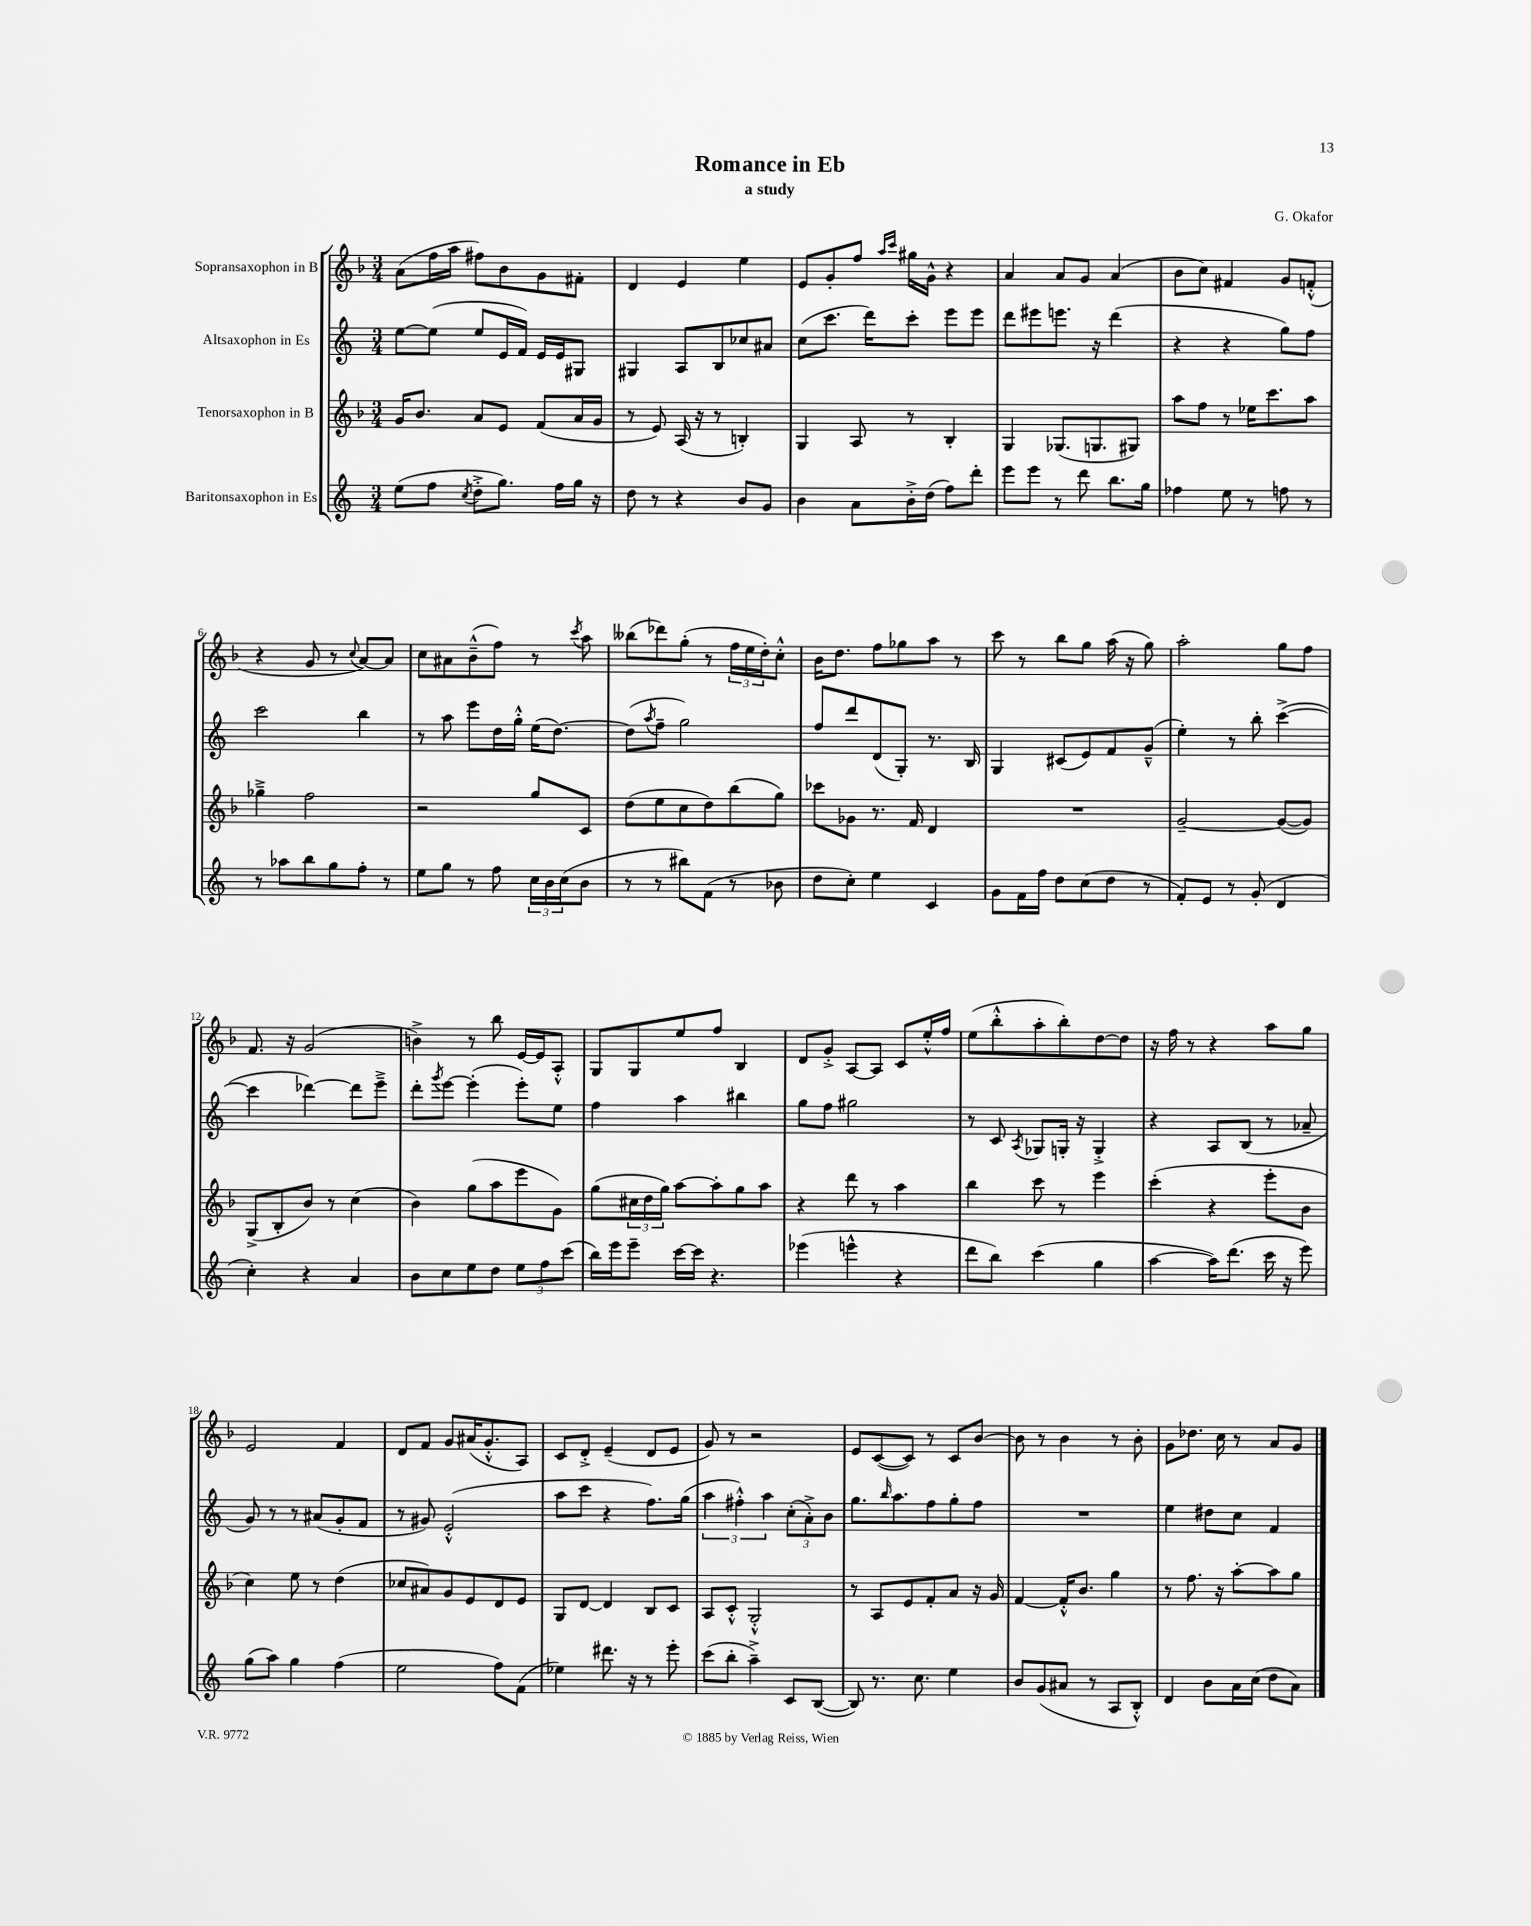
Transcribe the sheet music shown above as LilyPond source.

\header { title = "Romance in Eb" composer = "G. Okafor" subtitle = "a study" }
<<
\new StaffGroup <<
\new Staff = "s0" \with { instrumentName = "Sopransaxophon in B" } {
    \clef treble \key f \major \numericTimeSignature \time 3/4
    a'8( f''16 a''16 fis''8) bes'8 g'8 fis'8-. |
    d'4 e'4 e''4 |
    e'8 g'8-. f''8 \grace { a''16 c'''16 } gis''16 g'16-^ r4 |
    a'4 a'8 g'8 a'4( |
    bes'8 c''8) fis'4 g'8 f'8-.-^( |
    r4 g'8 r8 \appoggiatura { c''8 } a'8~) a'8 |
    c''8 ais'8 bes'8---^( f''8) r8 \acciaccatura { c'''8 } a''8 |
    beses''8( des'''8) g''8-.( r8 \tuplet 3/2 { f''16 e''16 d''16-.) } c''8-.-^ |
    bes'16 d''8. f''8 ges''8 a''8 r8 |
    c'''8 r8 bes''8 g''8 a''16( r16 g''8) |
    a''2-. g''8 f''8 |
    f'8. r16 g'2( |
    b'4->) r8 bes''8 e'16~ e'16 a8-.-^ |
    g8 g8 e''8 f''8 bes4 |
    d'8 g'8-.-> a8~ a8 c'8 e''16-.-^ f''16 |
    e''8( bes''8-.-^ a''8-. bes''8-.) d''8~ d''8 |
    r16 f''16 r8 r4 a''8 g''8 |
    e'2 f'4 |
    d'8 f'8 g'8 ais'16( g'8.-.-^ a8) |
    c'8 d'8-.-> e'4--( d'8 e'8 |
    g'8) r8 r2 |
    e'8 c'8~( c'8) r8 c'8 bes'8~ |
    bes'8 r8 bes'4 r8 bes'8-. |
    g'8 des''8. c''16 r8 a'8 g'8 \bar "|." |
}
\new Staff = "s1" \with { instrumentName = "Altsaxophon in Es" } {
    \clef treble \key c \major \numericTimeSignature \time 3/4
    e''8~ e''8( e''8 e'16 f'16) e'16 e'16 gis8 |
    gis4 a8 b8 ces''8 ais'8 |
    c''8( c'''8. d'''16) c'''8-. e'''8 e'''8 |
    d'''8 eis'''8 e'''8. r16 d'''4( |
    r4 r4 g''8) f''8 |
    c'''2 b''4 |
    r8 a''8 e'''8 d''16 g''16-.-^ e''16( d''8.~) |
    d''8( \acciaccatura { a''8 } f''8-- g''2) |
    f''8 d'''8 d'8( g8-.) r8. b16 |
    g4 cis'8( e'8) f'8 g'8---^( |
    e''4-.) r8 b''8-. c'''4~->( |
    c'''4 des'''4~) des'''8 e'''8---> |
    d'''8-. \acciaccatura { g'''8 } e'''8~ e'''4-.( e'''8-.) e''8 |
    f''4 a''4 bis''4 |
    g''8 f''8 gis''2 |
    r8 c'8 \acciaccatura { a8 } ges8 g16-. r16 g4-.-> |
    r4 a8 b8( r8 aes'8-- |
    g'8) r8 r8 ais'8( g'8-. f'8 |
    r8 gis'8) e'2-.-^( |
    a''8 c'''8 r4 f''8.) g''16( |
    \tuplet 3/2 { a''4 fis''4-.-^) a''4 } \tuplet 3/2 { c''8-.( a'8-.->) b'8 } |
    g''8. \grace { b''16 } a''8. f''8 g''8-. f''8 |
    R2. |
    e''4 dis''8 c''8 f'4 \bar "|." |
}
\new Staff = "s2" \with { instrumentName = "Tenorsaxophon in B" } {
    \clef treble \key f \major \numericTimeSignature \time 3/4
    g'16 bes'8. a'8 e'8 f'8( a'16 g'16 |
    r8 e'8) a16( r16 r8 b4-.) |
    g4 a8 r8 bes4-. |
    g4 ges8.( g8. gis8) |
    a''8 f''8 r8 ees''16 c'''8. a''8 |
    ges''4---> f''2 |
    r2 g''8 c'8 |
    d''8( e''8 c''8 d''8) bes''8( g''8) |
    ces'''8 ges'8 r8. f'16 d'4 |
    R2. |
    g'2~-- g'8~( g'8) |
    g8->( bes8-. bes'8) r8 c''4( |
    bes'4) g''8( a''8 e'''8 g'8) |
    g''8( \tuplet 3/2 { cis''16 d''16 g''16) } a''8~ a''8-. g''8 a''8 |
    r4 d'''8 r8 a''4 |
    bes''4 c'''8 r8 e'''4 |
    c'''4-.( r4 e'''8-. bes'8 |
    c''4) e''8 r8 d''4( |
    ces''8 ais'8) g'8 e'8 d'8 e'8 |
    g8 d'8~ d'4 bes8 c'8 |
    a8 c'8-.-^ g2-.-^ |
    r8 a8 e'8 f'8-. a'8 r16 g'16 |
    f'4~ f'16-.-^ bes'8. g''4 |
    r8 f''8. r16 a''8~-. a''8 g''8 \bar "|." |
}
\new Staff = "s3" \with { instrumentName = "Baritonsaxophon in Es" } {
    \clef treble \key c \major \numericTimeSignature \time 3/4
    e''8( f''8 \acciaccatura { c''8 } d''8-.-> g''8.) f''16 g''16 r16 |
    d''8 r8 r4 b'8 g'8 |
    b'4 a'8 b'16-.-> d''16( f''8) d'''8-. |
    e'''8 e'''8 r8 d'''8 b''8. g''16 |
    fes''4 e''8 r8 f''8 r8 |
    r8 aes''8 b''8 g''8 f''8-. r8 |
    e''8 g''8 r8 f''8 \tuplet 3/2 { c''16 b'16 c''16( } b'8 |
    r8 r8 bis''8) f'8( r8 bes'8 |
    d''8 c''8-.) e''4 c'4 |
    g'8 f'16 f''16 d''8 c''8( d''8 r8 |
    f'8-.) e'8 r8 g'8-.( d'4 |
    c''4-.) r4 a'4 |
    b'8 c''8 e''8 d''8 \tuplet 3/2 { e''8 f''8 c'''8( } |
    b''16) e'''16 e'''8-- c'''16~ c'''16 r4. |
    ees'''4( e'''4-^ r4 |
    d'''8 b''8) c'''4( g''4 |
    a''4~ a''16) d'''8.( c'''16 r16 e'''8) |
    g''8( a''8) g''4 f''4( |
    e''2 f''8) f'8( |
    ees''4) dis'''8. r16 r8 e'''8-. |
    c'''8( b''8-. a''4--->) c'8 b8~( |
    b8) r8. c''8. e''4 |
    b'8 g'8( ais'8 r8 a8 b8-.-^) |
    d'4 b'8 a'16 c''16( d''8 a'8) \bar "|." |
}
>>
>>
